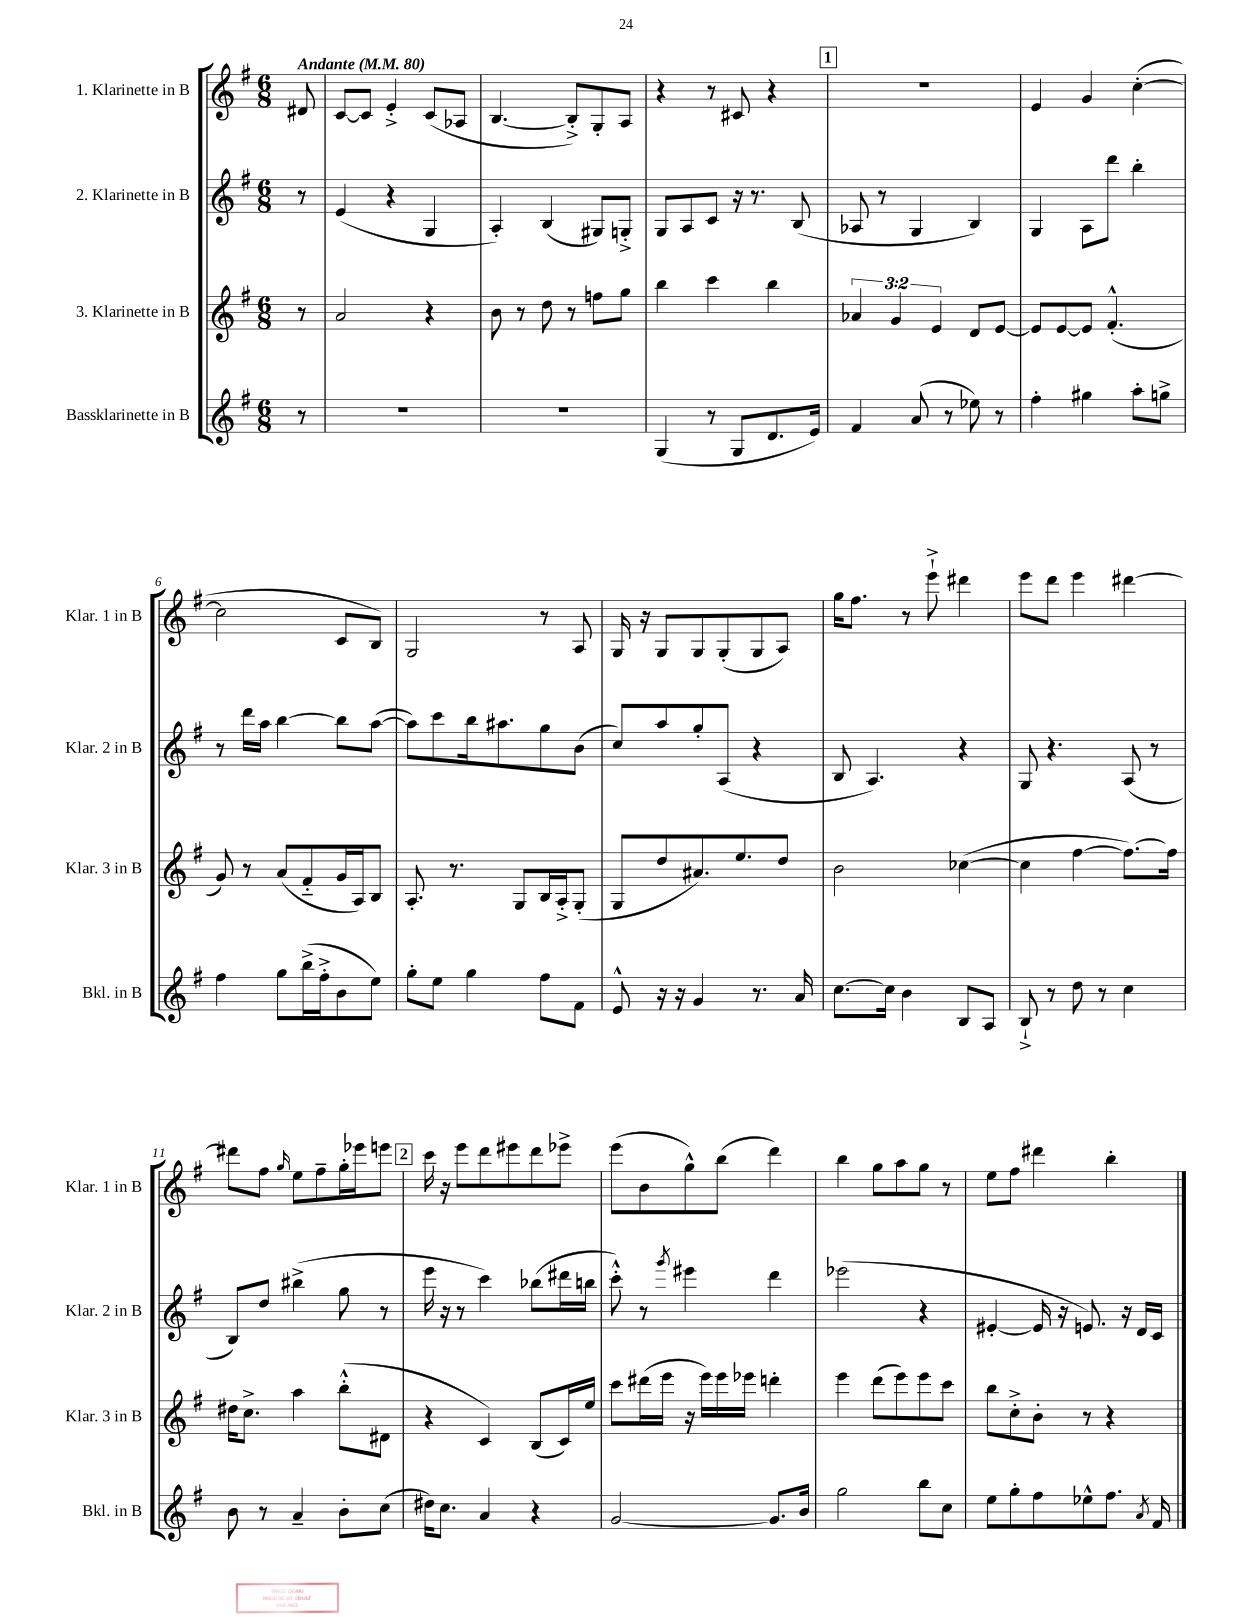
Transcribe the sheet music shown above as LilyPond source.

<<
\new StaffGroup <<
\new Staff = "s0" \with { instrumentName = "1. Klarinette in B" shortInstrumentName = "Klar. 1 in B" } {
    \clef treble \key g \major \numericTimeSignature \time 6/8 \partial 8 \tempo "Andante" 4 = 80
    \autoBeamOff dis'8 |
    c'8[~ c'8] e'4-.-> c'8[( aes8] |
    b4.~ b8[-.->) g8-. a8] |
    r4 r8 cis'8 r4 |
    \mark \markup { \box "1" } R2. |
    e'4 g'4 c''4~-.( |
    c''2 c'8[ b8]) |
    g2 r8 a8 |
    g16 r16 g8[ g8 g8-.( g8 a8]) |
    g''16[ fis''8.] r8 e'''8-!-> dis'''4 |
    e'''8[ d'''8] e'''4 dis'''4~ |
    dis'''8[ fis''8] \grace { g''16 } e''8[ fis''8-- g''16-. ees'''16 e'''8] |
    \mark \markup { \box "2" } c'''16 r16 e'''8[ d'''8 eis'''8 d'''8 ees'''8]-> |
    e'''8[( b'8 g''8-^) b''8]( d'''4) |
    b''4 g''8[ a''8 g''8] r8 |
    e''8[ fis''8] dis'''4 b''4-. \bar "|." |
}
\new Staff = "s1" \with { instrumentName = "2. Klarinette in B" shortInstrumentName = "Klar. 2 in B" } {
    \clef treble \key g \major \numericTimeSignature \time 6/8 \partial 8
    \autoBeamOff r8 |
    e'4( r4 g4 |
    a4-.) b4( gis8[) g8]-.-> |
    g8[ a8 c'8] r16 r8. b8( |
    \mark \markup { \box "1" } aes8 r8 g4 b4) |
    g4 a8[ d'''8] b''4-. |
    r8 d'''16[ a''16] b''4~ b''8[ a''8]~( |
    a''8[) c'''8 b''16 ais''8. g''8 b'8]( |
    c''8[) a''8 g''8-. a8]( r4 |
    b8 a4.) r4 |
    g8 r4. a8( r8 |
    b8[) d''8] bis''4->( g''8 r8 |
    \mark \markup { \box "2" } e'''16 r16 r8 c'''4) bes''8[( dis'''16 b''16] |
    c'''8-.-^) r8 \acciaccatura { g'''8 } eis'''4 d'''4 |
    ees'''2( r4 |
    eis'4~-. eis'16 r16 e'8.) r16 d'16[ c'16] \bar "|." |
}
\new Staff = "s2" \with { instrumentName = "3. Klarinette in B" shortInstrumentName = "Klar. 3 in B" } {
    \clef treble \key g \major \numericTimeSignature \time 6/8 \override Staff.TupletNumber.text = #tuplet-number::calc-fraction-text \partial 8
    \autoBeamOff r8 |
    a'2 r4 |
    b'8 r8 d''8 r8 f''8[ g''8] |
    b''4 c'''4 b''4 |
    \mark \markup { \box "1" } \tuplet 3/2 { aes'4 g'4 e'4 } d'8[ e'8]~ |
    e'8[ e'8~ e'8] fis'4.-.-^( |
    g'8) r8 a'8[( fis'8-_ g'16 a16) b8] |
    a8.-. r8. g8[ b16 a16-.-> g8]-.( |
    g8[ d''8 ais'8.) e''8. d''8] |
    b'2 ces''4~( |
    ces''4 fis''4~ fis''8.[~) fis''16] |
    dis''16[ c''8.]-> a''4 b''8[-.-^( dis'8] |
    \mark \markup { \box "2" } r4 c'4) b8[( c'16) e''16] |
    c'''8[ dis'''16( e'''16] r16 e'''16[) e'''16 ees'''16] d'''4-. |
    e'''4 d'''8[( e'''8) e'''8 c'''8] |
    b''8[ c''8-.-> b'8]-. r8 r4 \bar "|." |
}
\new Staff = "s3" \with { instrumentName = "Bassklarinette in B" shortInstrumentName = "Bkl. in B" } {
    \clef treble \key g \major \numericTimeSignature \time 6/8 \partial 8
    \autoBeamOff r8 |
    R2. |
    R2. |
    g4( r8 g8[ d'8. e'16]) |
    \mark \markup { \box "1" } fis'4 a'8( r8 ees''8) r8 |
    fis''4-. gis''4 a''8[-. g''8]-> |
    fis''4 g''8[ b''16->( fis''16-.-> b'8 e''8]) |
    g''8[-. e''8] g''4 fis''8[ fis'8] |
    e'8-^ r16 r16 g'4 r8. a'16 |
    c''8.[~ c''16] b'4 b8[ a8] |
    b8-!-> r8 d''8 r8 c''4 |
    b'8 r8 a'4-- b'8[-. c''8]( |
    \mark \markup { \box "2" } dis''16[) c''8.] a'4 r4 |
    g'2~ g'8.[ b'16] |
    g''2 b''8[ c''8] |
    e''8[ g''8-. fis''8 ees''8-^ fis''8.] \acciaccatura { a'8 } fis'16 \bar "|." |
}
>>
>>
